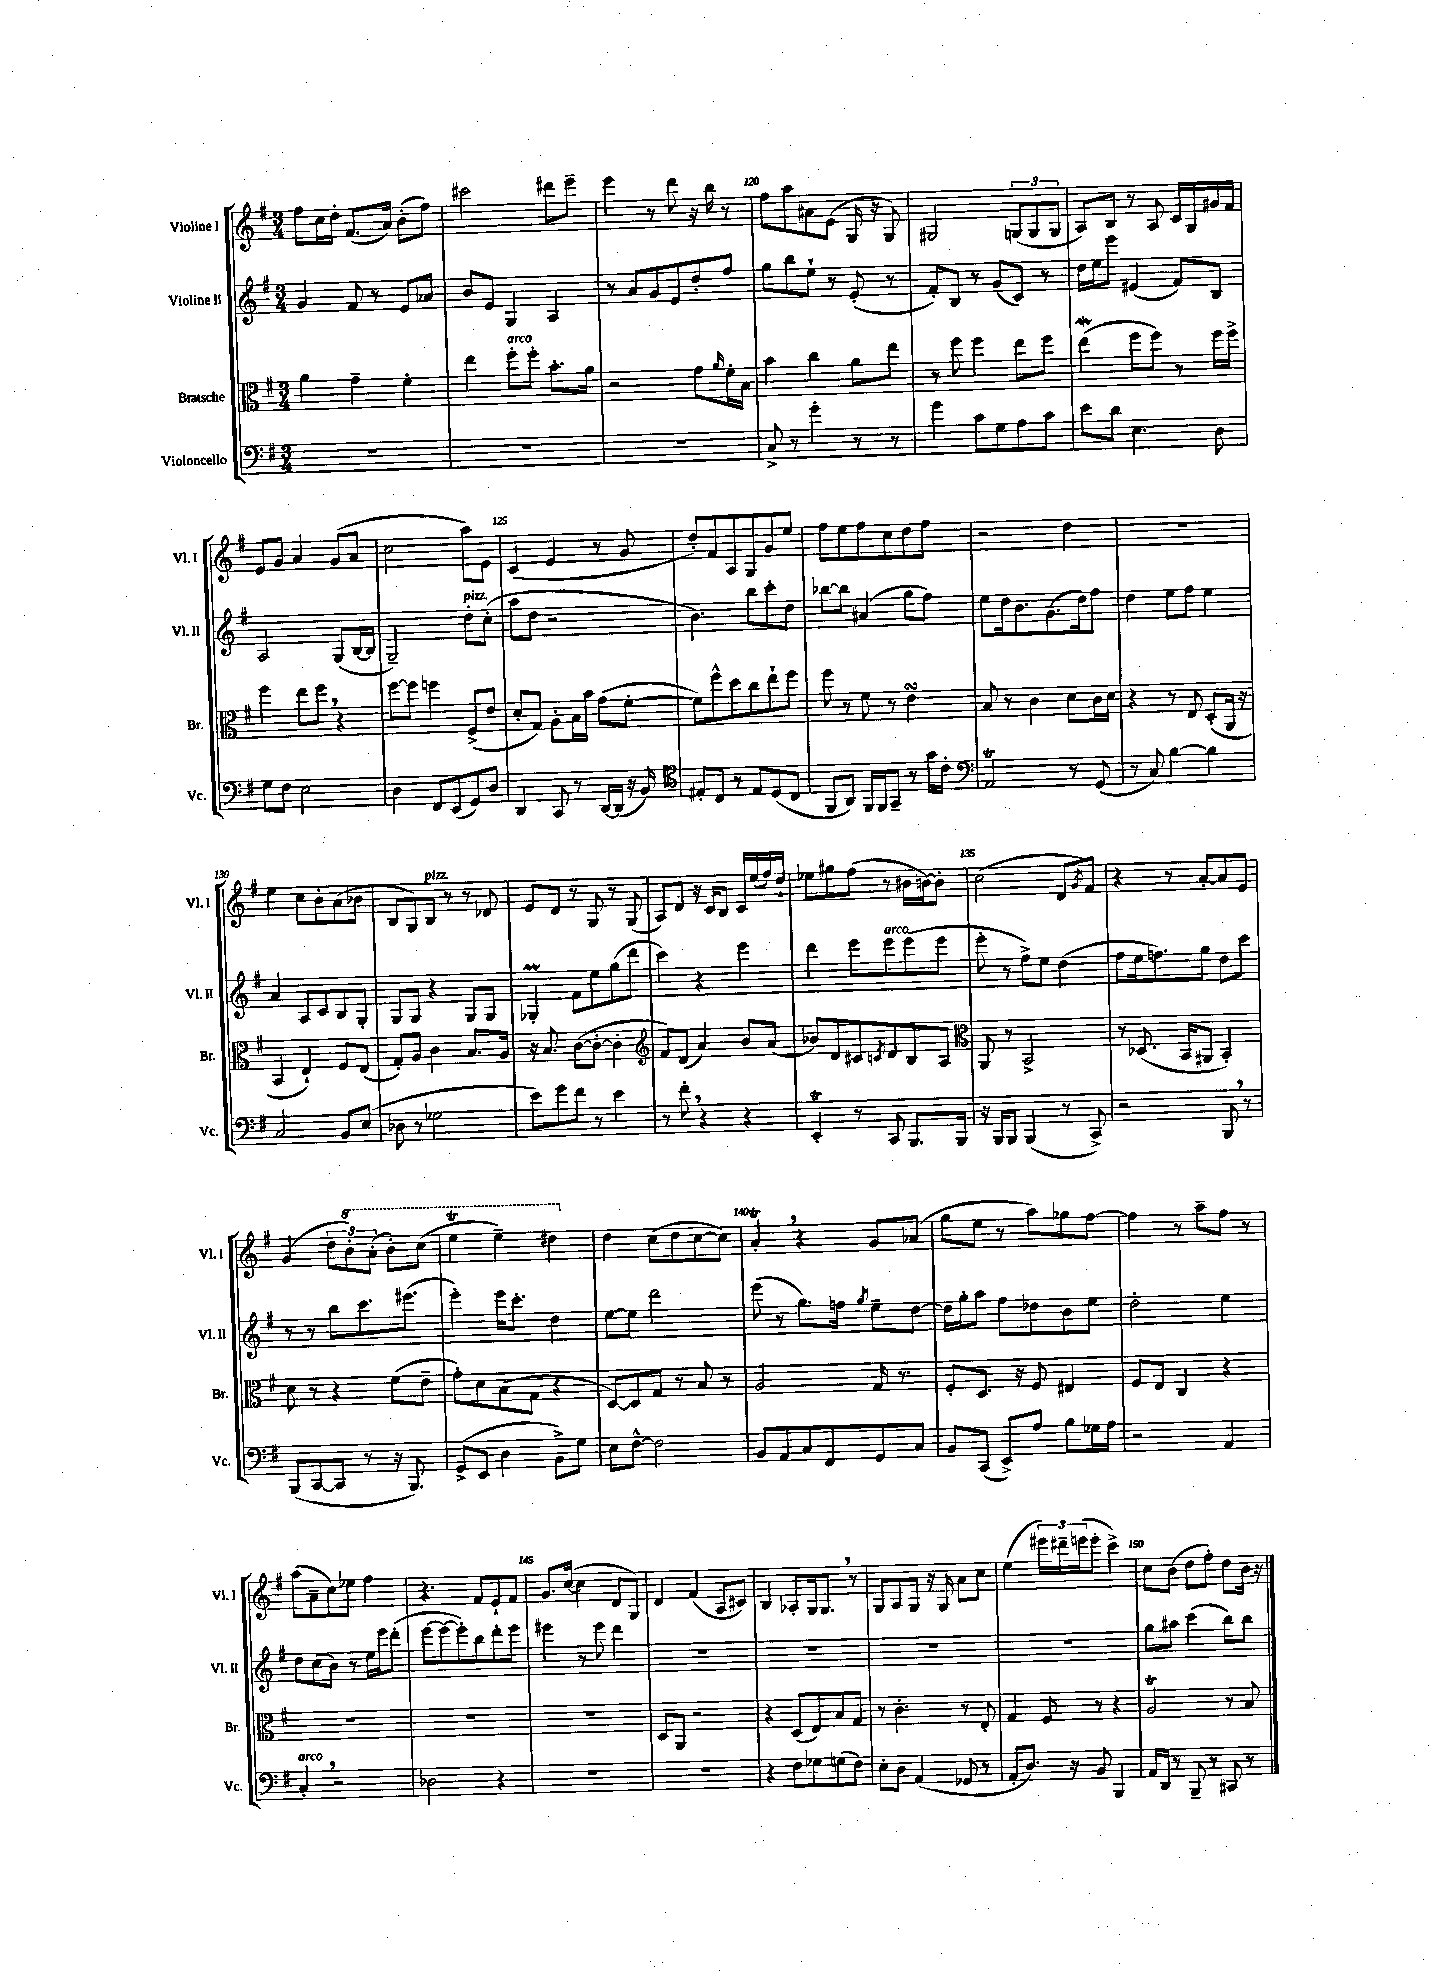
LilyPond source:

<<
\new StaffGroup <<
\new Staff = "s0" \with { instrumentName = "Violine I" shortInstrumentName = "Vl. I" } {
    \clef treble \key g \major \numericTimeSignature \time 3/4
    fis''8 c''16 d''16-. fis'8.( a'16) b'8-.( fis''8) |
    cis'''2 dis'''8 e'''8-- |
    e'''4 r8 d'''8 r16 b''16 r8 |
    fis''8 a''8 ais'8 e'8( g16 r16 g8) |
    gis2 \tuplet 3/2 { g8( g8 g8 } |
    a8) b8 r8 a8 c'16 g16 gis'16 fis'16 |
    e'8 g'8 a'4 g'8( a'8 |
    c''2 a''8) e'8 |
    c'4( e'4 r8 g'8 |
    d''8-.) fis'8 a8 g8 g'8 e''8 |
    fis''8 e''8 fis''8 c''8 d''8 fis''8 |
    r2 d''4 |
    R2. |
    e''4 c''8 b'8-. a'8( bes'8 |
    b8 g8) b8^\markup { \italic "pizz." } r8 r8 des'8 |
    e'8 d'8 r8 g8 r8 g8( |
    a8) d'8 r16 c'16 b8 c'16 e''16( fis''16) d''16-! |
    ees''8 gis''8 fis''8( r8 bis'16 b'16~) b'8-. |
    c''2( d'8 \acciaccatura { g'8 } fis'8) |
    r4 r8 a'8~-. a'8 e'8 |
    g'4( \tuplet 3/2 { d''8 \ottava #1 b''8-.) a''8-.( } b''8-.) c'''8( |
    e'''4\trill e'''4--) dis'''4 \ottava #0 |
    d''4 c''8( d''8 c''8~ c''8) |
    a'4-.\trill \breathe r4 g'8 aes'8( |
    g''8 e''8 r8 a''8) ges''8 fis''8~ |
    fis''4 r8 a''8-- fis''8 r8 |
    a''8( a'8-- c''8) ees''8 fis''4 |
    r4. fis'8 e'8-! fis'8 |
    g'8. c''16~( c''4 d'8 g8) |
    d'4 fis'4( a8 cis'8) |
    b4 aes8-. g16 g8. \breathe r8 |
    g8 a8 g8 r16 g16 a'8 c''8 |
    e''4( \tuplet 3/2 { eis'''16) dis'''16-- e'''16( } e'''8-. c'''4->) |
    c''8 b'8( d''8 fis''8-.) d''8 b'16 r16 \bar "|." |
}
\new Staff = "s1" \with { instrumentName = "Violine II" shortInstrumentName = "Vl. II" } {
    \clef treble \key g \major \numericTimeSignature \time 3/4
    g'4 fis'8 r8 e'8 aes'8 |
    b'8 e'8 g4 a4 |
    r8 a'8 g'8 e'8 d''8-. fis''8 |
    g''8 b''8 e''8-! r8 e'8-.( r8 |
    fis'8-.) b8 r8 g'8( c'8) r8 |
    d''16 e''16 e'''8 eis'4( fis'8) b8 |
    a2 g8( b16~ b16 |
    g2--) d''8-.^\markup { \italic "pizz." } c''8-.( |
    a''8 d''8 r2 |
    b'4.) b''8 c'''8-. d''8 |
    bes''8~ bes''8 ais'4( g''8 fis''8) |
    e''8 d''16 b'8. g'8.( d''16) fis''8 |
    d''4 e''8 fis''8 e''4 |
    a'4 a8 c'8 b8 g8-. |
    g8 g8 r4 g8 g8 |
    ges4-.\prall fis'8 e''8 g''8( d'''8 |
    c'''4) r4 e'''4 |
    d'''4 e'''8 e'''8^\markup { \italic "arco" } e'''8( e'''8 |
    e'''8-. r8 fis''8->) e''8 d''4( |
    fis''8 e''16 f''8.) g''8 d''8 c'''8 |
    r8 r8 b''8 c'''8. eis'''8.( |
    e'''4-.) e'''16 c'''8.-. d''4 |
    e''8~ e''8 d'''2 |
    e'''8( r8 g''8.) f''16 \acciaccatura { g''8 } e''8-- d''8~ |
    d''16 g''16-. a''8 fis''8 des''8 b'8 e''8 |
    d''2-. e''4 |
    d''8 c''8( b'8) r8 e''16 e'''16 d'''8-.( |
    e'''8~ e'''8~ e'''8-.) b''8 d'''8-. e'''8 |
    eis'''4 r8 eis'''8 d'''4 |
    R2. |
    R2. |
    R2. |
    R2. |
    g''8 ais''8 c'''4( b''8) b''8 \bar "|." |
}
\new Staff = "s2" \with { instrumentName = "Bratsche" shortInstrumentName = "Br." } {
    \clef alto \key g \major \numericTimeSignature \time 3/4
    a'4 g'4-- fis'4-. |
    e''4 fis''8-.^\markup { \italic "arco" } fis''8-. b'8.-. a'16 |
    r2 g'8 \grace { a'16 } fis'16-. b16 |
    b'4 c''4 a'8 e''8 |
    r8 fis''8 fis''4 e''8 fis''8 |
    e''4\mordent( fis''8 fis''8) r8 fis''16 fis''16-> |
    fis''4 e''8 fis''8 \breathe r4 |
    fis''8~ fis''8 f''4 fis8->( e'8 |
    d'8-. g8) a8-. b16 b'16 g'8( fis'8~-. |
    fis'8) fis''8-^ d''8 c''8 e''8-! fis''8 |
    fis''8 r8 fis'8 r8 e'4\turn |
    b8 r8 c'4 d'8 c'16 d'16 |
    r4 r8 e8 d8-.( a,16 r16 |
    b,4 e4-!) fis8 e8( |
    g8-.) a8 c'4 b8. a16 |
    r16 b8. c'8~( c'8~-. c'4-. |
    \clef treble fis'8) d'8( a'4) b'8 a'8( |
    bes'8) d'8 cis'8 \acciaccatura { c'8 } d'8 b8 a8 |
    \clef alto a,8 r8 b,2-> |
    r8 des8.( b,16 ais,8 b,4-.) |
    d'8 r8 r4 fis'8( e'8-- |
    g'8-.) d'8 b8( g8 r4 |
    d8~) d8 g8 r8 b8 r8 |
    a2 g16 r8. |
    fis8-. d8. r16 fis8 eis4 |
    fis8 e8 c4 r4 |
    R2. |
    R2. |
    R2. |
    d8 a,8 r2 |
    r4 d8( e8) b8 g8 |
    r8 c'4.-. r8 e8-. |
    g4 fis8 r8 r4 |
    a2\trill r8 b8 \bar "|." |
}
\new Staff = "s3" \with { instrumentName = "Violoncello" shortInstrumentName = "Vc." } {
    \clef bass \key g \major \numericTimeSignature \time 3/4
    R2. |
    R2. |
    R2. |
    c8-> r8 g'4-. r8 r8 |
    g'4 c'8 g8 a8 c'8 |
    e'8 d'8 e4. d8 |
    g8 fis8 e2 |
    d4 fis,8 e,8( g,8) d8 |
    d,4 c,8 r8 d,16~ d,16( r16 b,16) |
    \clef tenor eis8-. c8 r8 eis8 d8( c8 |
    fis,8 a,8) fis,16 fis,16 g,8-- r8 g'16 c'16-. |
    \clef bass a,2\trill r8 g,8( |
    r8 c8) b4~ b4 |
    c2 b,8 e8( |
    des8 r8 ges2 |
    e'8) g'8 fis'8 r8 e'4 |
    r8 fis'8-. \breathe r4 r4 |
    e,4-.\trill r8 c,8 b,,8. b,,16 |
    r16 b,,16 b,,8 b,,4( r8 c,8->) |
    r2 b,,8 \breathe r8 |
    b,,8( c,8~ c,8 r8 r16 b,,8.) |
    g,8->( e,8 d4 b,8->) g8 |
    e8 fis8~-^ fis2 |
    b,8 a,8 c8 fis,8 g,8 c8 |
    b,8 c,8( e,8->) a8 b8 ges16 a16 |
    r2 a,4 |
    c4-.^\markup { \italic "arco" } \breathe r2 |
    des2 r4 |
    R2. |
    R2. |
    r4 fis8 ges8 g8( fis8) |
    e8-. d8 a,4( ges,8 r8 |
    a,8-. d8.) r16 b,8 b,,4 |
    a,16 d,16 r8 b,,8-- r8 cis,8 r8 \bar "|." |
}
>>
>>
\layout { \context { \Score currentBarNumber = #117 \override BarNumber.break-visibility = ##(#f #t #t) barNumberVisibility = #(every-nth-bar-number-visible 5) } }
